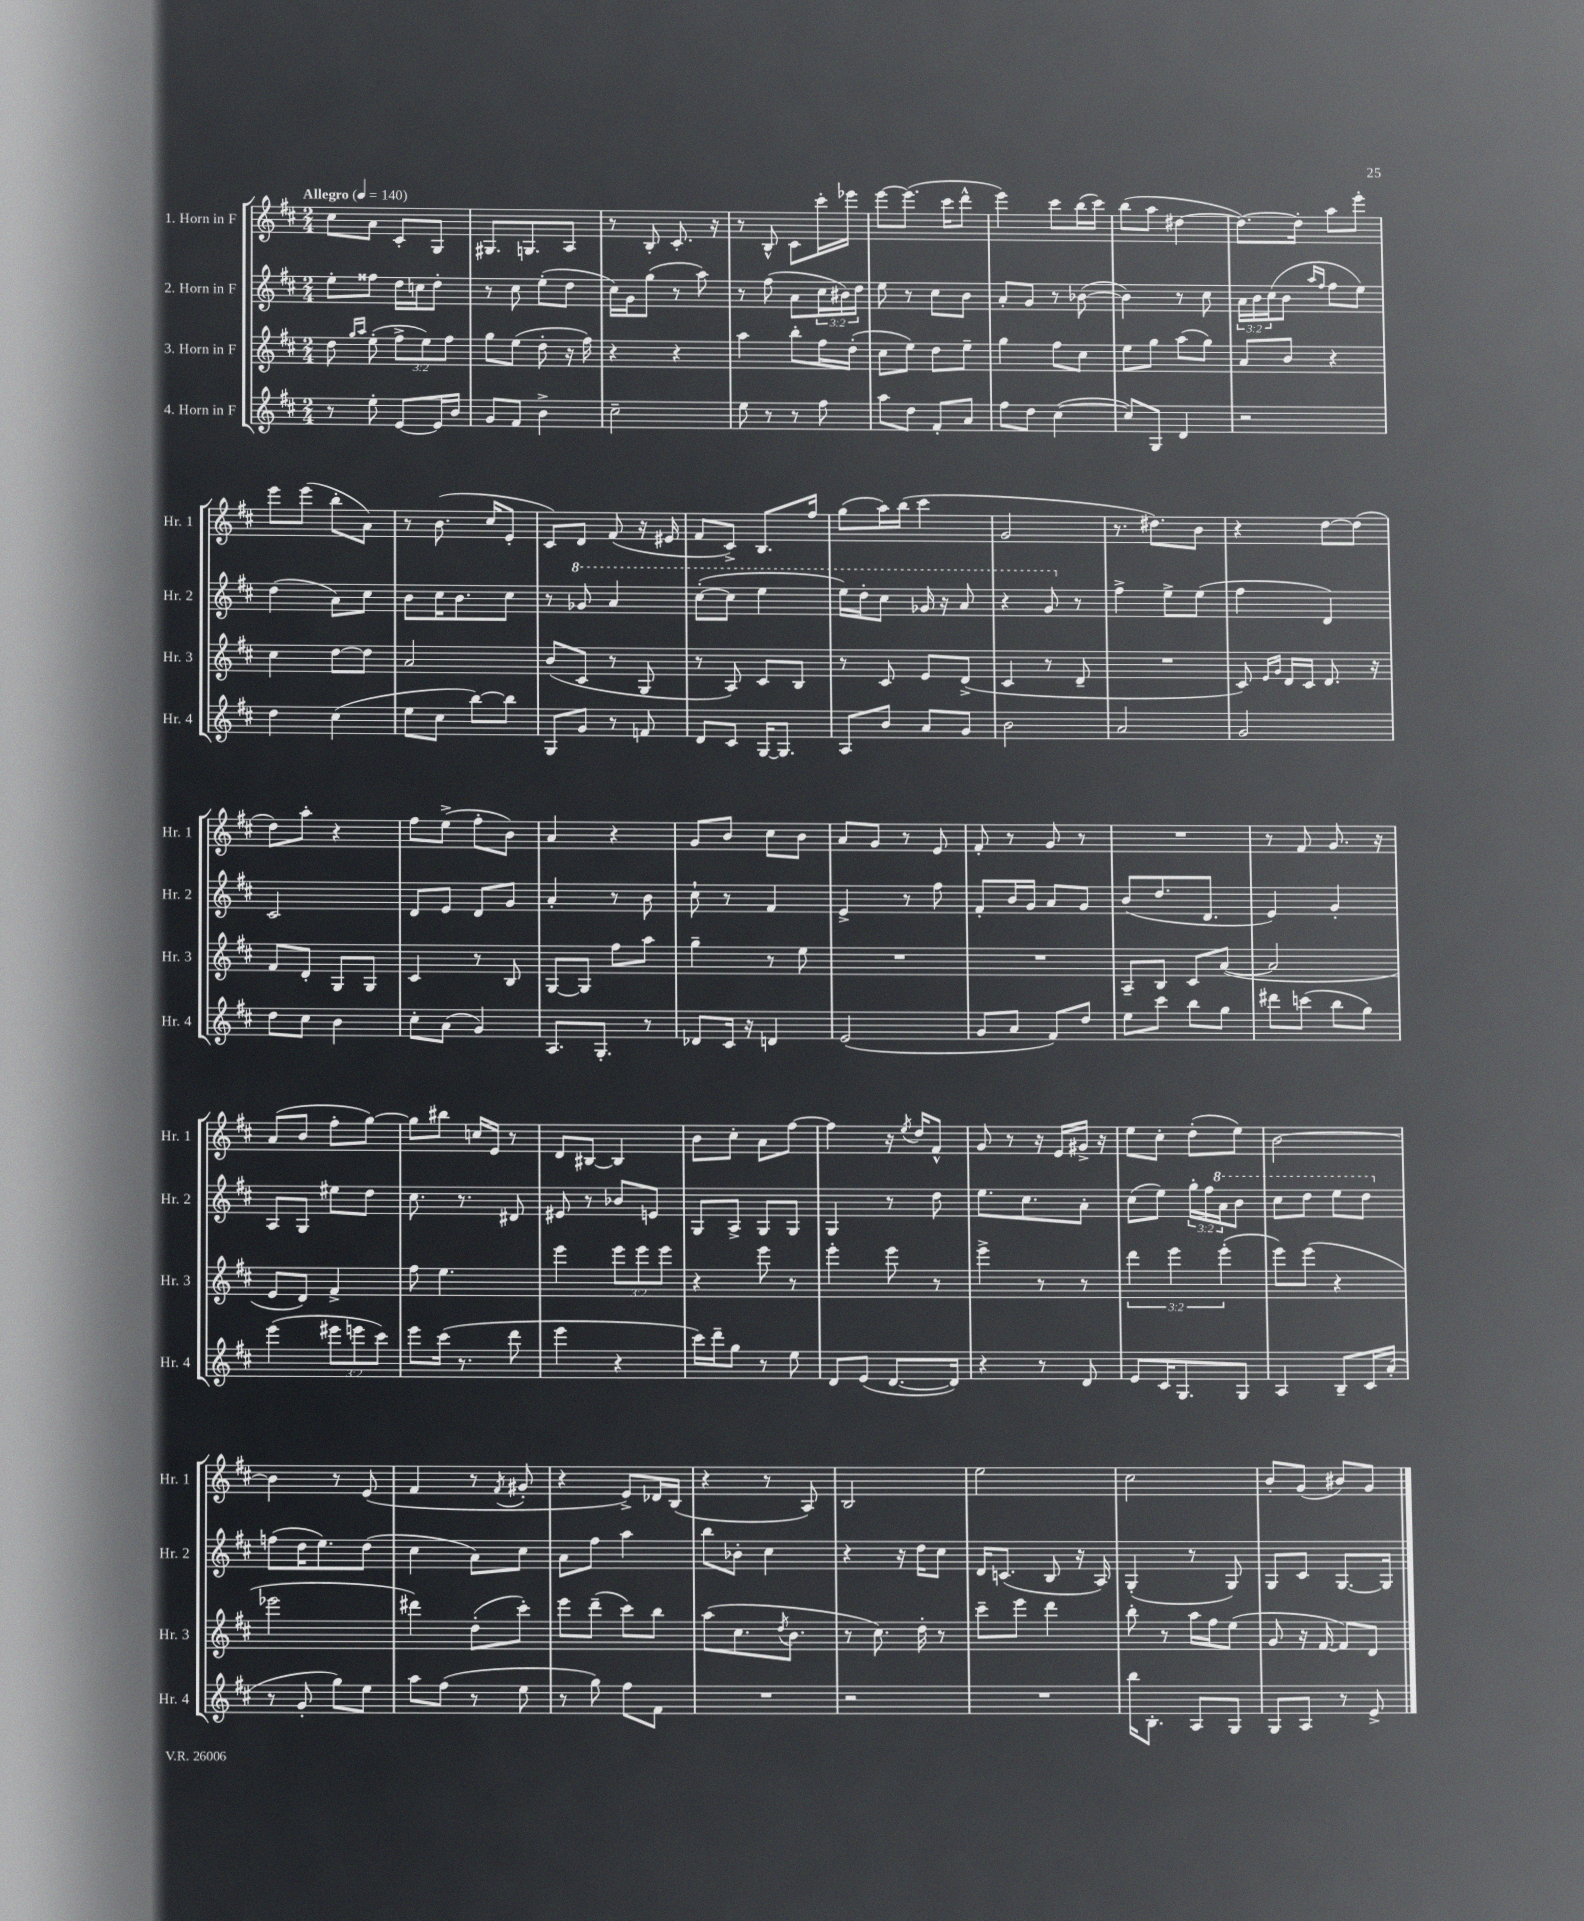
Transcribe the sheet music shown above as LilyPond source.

<<
\new StaffGroup <<
\new Staff = "s0" \with { instrumentName = "1. Horn in F" shortInstrumentName = "Hr. 1" } {
    \clef treble \key d \major \numericTimeSignature \time 2/4 \tempo "Allegro" 4 = 140
    cis''8 a'8 cis'8-. g8 |
    gis8. g8. a8 |
    r8 b8-. cis'8.-. r16 |
    r8 b8-^ cis'8 cis'''16-. ees'''16 |
    e'''8~ e'''8.( cis'''16 d'''8-^ |
    e'''4) cis'''8 b''16( cis'''16) |
    b''8( a''8 dis''4~ |
    dis''8.~) dis''16-. a''8 e'''8-. |
    e'''8 e'''8( b''8-. a'8) |
    r8 b'8.( cis''16 e'8-. |
    cis'8) d'8 fis'8( r16 eis'16 |
    fis'8 cis'8->) b8. fis''16 |
    g''8( a''16) b''16( cis'''4 |
    g'2 |
    r8. dis''8.) b'8 |
    r4 d''8~ d''8( |
    d''8) a''8-. r4 |
    fis''8 e''8->( fis''8-. b'8) |
    a'4 r4 |
    g'8 b'8 cis''8 b'8 |
    a'8 g'8 r8 e'8 |
    fis'8-. r8 g'8 r8 |
    R2 |
    r8 fis'8 g'8. r16 |
    a'8( b'8 fis''8-. g''8~) |
    g''8 bis''8 c''16 e'16 r8 |
    d'8 bis8~ bis4 |
    b'8 cis''8-. a'8 fis''8~ |
    fis''4 r16 \acciaccatura { e''8 } d''16 fis'8-^ |
    g'8 r8 r16 e'16 gis'16-> r16 |
    e''8 cis''8-. d''8-.( e''8) |
    b'2~ |
    b'4 r8 e'8( |
    fis'4 r8 \acciaccatura { fis'8 } gis'8-. |
    r4 e'8->) des'16 b16( |
    r4 r8 a8) |
    b2 |
    e''2 |
    cis''2 |
    b'8-. g'8( bis'8) g'8 \bar "|." |
}
\new Staff = "s1" \with { instrumentName = "2. Horn in F" shortInstrumentName = "Hr. 2" } {
    \clef treble \key d \major \numericTimeSignature \time 2/4 \override Staff.TupletNumber.text = #tuplet-number::calc-fraction-text
    e''8-. fisis''8 d''16 c''16 d''8-. |
    r8 cis''8 e''8-.( d''8 |
    cis''16) g'16 g''8( r8 a''8) |
    r8 fis''8( a'8 \tuplet 3/2 { cis''16 bis'16) d''16 } |
    e''8 r8 cis''8 b'8 |
    a'8-. g'8 r8 bes'8~( |
    bes'4) r8 cis''8 |
    \tuplet 3/2 { a'16 b'16 cis''16( } b'8 \grace { a''16 fis''16 } fis''8 e''8) |
    d''4( a'8) cis''8 |
    b'8 cis''16 b'8. cis''8 |
    r8 \ottava #1 ges''8 a''4 |
    cis'''8~-.( cis'''8 e'''4 |
    e'''16) d'''16-. cis'''8 ges''16 r16 a''8 |
    r4 g''8 \ottava #0 r8 |
    fis''4-> e''8-> e''8( |
    fis''4 d'4) |
    cis'2 |
    d'8 e'8 d'8 g'8 |
    a'4-. r8 b'8 |
    cis''8-! r8 fis'4 |
    e'4-> r8 fis''8 |
    fis'8-. b'16 g'16 a'8 g'8 |
    b'8( d''8. d'8. |
    e'4) g'4-. |
    a8 g8 eis''8 d''8 |
    cis''8. r8. dis'8 |
    eis'8 r8 bes'8 e'8 |
    g8 a8-> g8 g8 |
    g4 r8 d''8 |
    e''8. cis''8. a'8-. |
    cis''8( e''8) \tuplet 3/2 { g''16-. fis''16 \ottava #1 a''16 } b''8 |
    cis'''8 d'''8 e'''8 d'''8 \ottava #0 |
    f''8( d''16 e''8.) d''8( |
    cis''4 a'8) cis''8 |
    a'8 fis''8 a''4 |
    b''8 bes'8-. cis''4 |
    r4 r16 d''16 cis''8 |
    d'16 c'8.( b8 r16 a16) |
    g4-.( r8 g8) |
    g8 cis'8 g8.~ g16 \bar "|." |
}
\new Staff = "s2" \with { instrumentName = "3. Horn in F" shortInstrumentName = "Hr. 3" } {
    \clef treble \key d \major \numericTimeSignature \time 2/4 \override Staff.TupletNumber.text = #tuplet-number::calc-fraction-text
    d''8 \grace { g''16 a''16 } e''8-.( \tuplet 3/2 { fis''8-> e''8) fis''8 } |
    g''8 e''8( d''8-. r16 fis''16) |
    r4 r4 |
    a''4 b''8-. fis''16 d''16-.( |
    cis''8 e''8) d''8 e''8-- |
    g''4 fis''8 cis''8 |
    e''8 g''8 a''8( g''8) |
    a'8 b'8 r4 |
    cis''4 d''8~ d''8 |
    a'2 |
    b'8( cis'8 r8 g8 |
    r8 a8) cis'8 b8 |
    r8 cis'8 e'8 d'8->( |
    cis'4 r8 d'8-- |
    R2 |
    cis'8) \grace { e'16 g'16 } d'16 cis'16 d'8. r16 |
    fis'8 d'8-. g8 g8 |
    cis'4 r8 b8 |
    g8~ g8 fis''8 a''8 |
    g''4-- r8 e''8 |
    R2 |
    R2 |
    a8-- b8 cis'8 a'8~( |
    a'2 |
    e'8 d'8) fis'4-> |
    fis''8 e''4. |
    e'''4 \tuplet 3/2 { e'''8 e'''8 e'''8 } |
    r4 e'''8 r8 |
    e'''4-. e'''8 r8 |
    e'''4-> r8 r8 |
    \tuplet 3/2 { d'''4 e'''4 e'''4-.( } |
    e'''8) e'''8( r4 |
    ees'''2 |
    dis'''4) d''8-.( cis'''8-.) |
    e'''8 d'''8--( cis'''8) b''8 |
    a''8( cis''8. \acciaccatura { d''8 } b'8. |
    r8 cis''8.) d''16-. r8 |
    cis'''8-- e'''8 d'''4 |
    b''8-. r8 a''16 fis''16 e''8( |
    g'8 r16 fis'16~ fis'8) d'8 \bar "|." |
}
\new Staff = "s3" \with { instrumentName = "4. Horn in F" shortInstrumentName = "Hr. 4" } {
    \clef treble \key d \major \numericTimeSignature \time 2/4 \override Staff.TupletNumber.text = #tuplet-number::calc-fraction-text
    r8 e''8-. e'8~ e'16 b'16 |
    g'8 fis'8 b'4-> |
    cis''2-- |
    e''8 r8 r8 fis''8 |
    a''8 d''8 fis'8-. a'8 |
    fis''8 d''8 cis''4~( |
    cis''8) g8 d'4 |
    r2 |
    d''4 cis''4( |
    e''8 cis''8 b''8~) b''8 |
    g8 g'8 r8 f'8 |
    d'8 cis'8 g16~ g8. |
    a8 b'8 a'8 g'8 |
    b'2 |
    a'2 |
    g'2 |
    d''8 cis''8 b'4 |
    cis''8-. a'8( g'4) |
    a8. g8.-. r8 |
    des'8 cis'16 r16 d'4 |
    e'2( |
    g'8 a'8 fis'8) d''8 |
    e''8 cis'''8 b''8 g''8 |
    dis'''8 c'''8( b''8 g''8) |
    e'''4( \tuplet 3/2 { eis'''8 e'''8 cis'''8) } |
    e'''8 cis'''16( r8. d'''8 |
    e'''4 r4 |
    cis'''16) d'''16-- g''8 r8 e''8 |
    d'8 e'8( d'8.~ d'16) |
    r4 r8 d'8 |
    e'8 cis'16 g8. g8 |
    a4 b8-- cis'16 a'16-.( |
    r8 g'8-. g''8) e''8 |
    a''8 fis''8( r8 e''8 |
    r8 g''8) fis''8 fis'8 |
    R2 |
    r2 |
    R2 |
    b''16 b8.-. a8 g8 |
    g8 a8 r8 e'8-> \bar "|." |
}
>>
>>
\layout { \context { \Score \remove "Bar_number_engraver" } }
